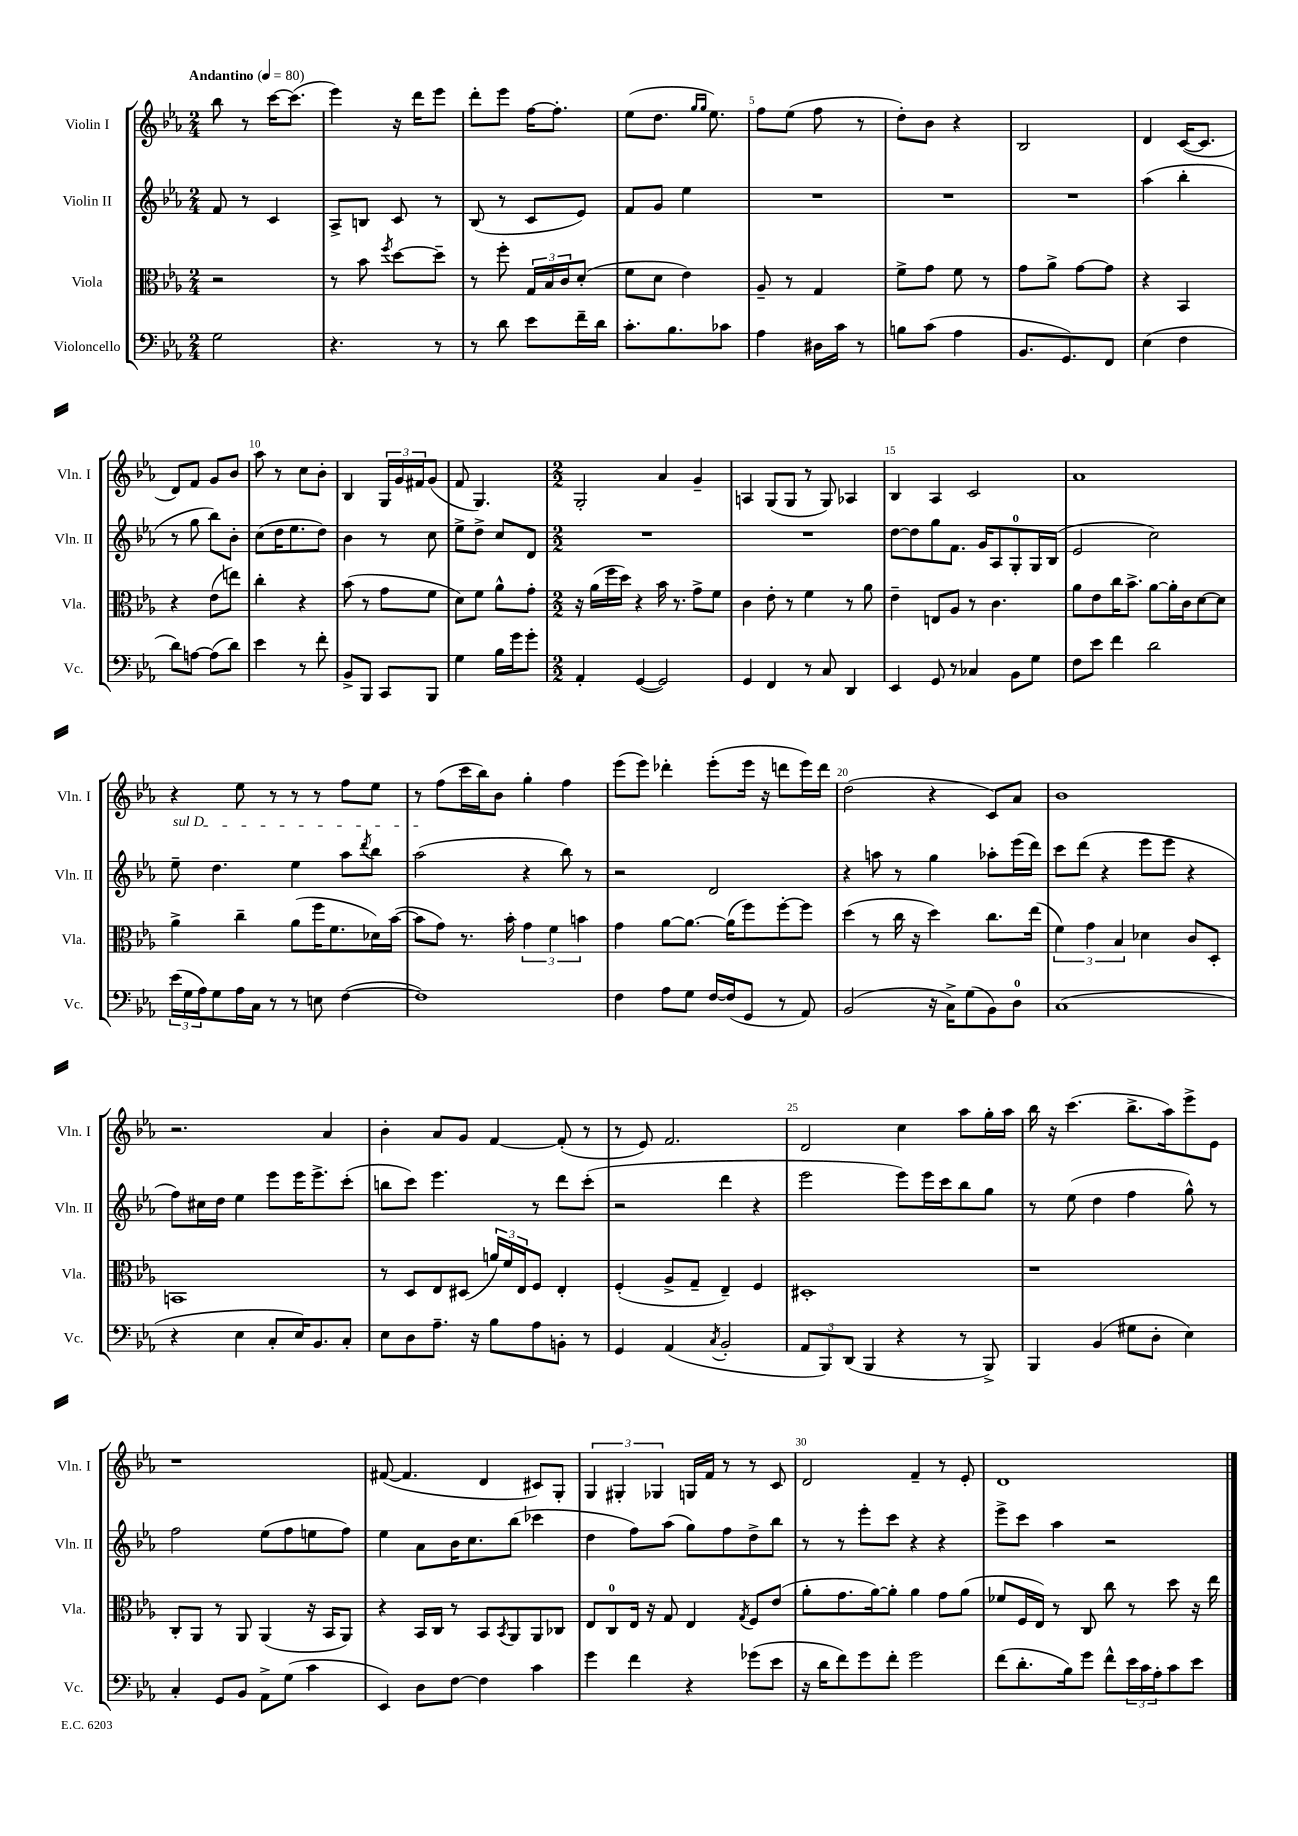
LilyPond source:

<<
\new StaffGroup <<
\new Staff = "s0" \with { instrumentName = "Violin I" shortInstrumentName = "Vln. I" } {
    \clef treble \key ees \major \numericTimeSignature \time 2/4 \tempo "Andantino" 4 = 80
    bes''8 r8 c'''16~ c'''8.( |
    ees'''4) r16 d'''16 ees'''8 |
    d'''8-. ees'''8 f''16~ f''8.-. |
    ees''8( d''8. \grace { g''16 g''16 } ees''8.) |
    f''8 ees''8( f''8 r8 |
    d''8-.) bes'8 r4 |
    bes2 |
    d'4 c'16~( c'8. |
    d'8) f'8 g'8 bes'8 |
    aes''8 r8 c''8 bes'8-. |
    bes4 \tuplet 3/2 { g16 g'16 fis'16 } g'8( |
    f'8 g4.) |
    \numericTimeSignature \time 2/2 g2-. aes'4 g'4-- |
    a4 g8( g8 r8 g8) aes4 |
    bes4 aes4 c'2 |
    aes'1 |
    r4 ees''8 r8 r8 r8 f''8 ees''8 |
    r8 f''8( c'''16 bes''16) bes'8 g''4-. f''4 |
    ees'''8( ees'''8) des'''4-. ees'''8-.( ees'''16 r16 d'''8 ees'''16) d'''16 |
    d''2( r4 c'8) aes'8 |
    bes'1 |
    r2. aes'4 |
    bes'4-. aes'8 g'8 f'4~ f'8-.( r8 |
    r8 ees'8) f'2. |
    d'2 c''4 aes''8 g''16-. aes''16 |
    bes''16 r16 c'''4.( bes''8.-> aes''16) ees'''8-> ees'8 |
    r1 |
    fis'8~( fis'4. d'4 cis'8) g8-. |
    \tuplet 3/2 { g4 gis4-. ges4 } g16 f'16 r8 r8 c'8 |
    d'2 f'4-- r8 ees'8-. |
    d'1 \bar "|." |
}
\new Staff = "s1" \with { instrumentName = "Violin II" shortInstrumentName = "Vln. II" } {
    \clef treble \key ees \major \numericTimeSignature \time 2/4
    f'8 r8 c'4 |
    aes8-> b8 c'8 r8 |
    bes8( r8 c'8 ees'8) |
    f'8 g'8 ees''4 |
    R2 |
    R2 |
    R2 |
    aes''4( bes''4-. |
    r8 g''8 bes''8) bes'8-. |
    c''8( d''16 ees''8. d''8) |
    bes'4 r8 c''8 |
    ees''8-> d''8-> c''8 d'8 |
    \numericTimeSignature \time 2/2 R1 |
    R1 |
    d''8~ d''8 g''8 f'8. g'16 aes8 g8-0-. g16 bes16( |
    ees'2 c''2) |
    \once \override TextSpanner.bound-details.left.text = \markup { \italic "sul D" } ees''8--\startTextSpan d''4. ees''4 aes''8 \acciaccatura { d'''8 } bes''8 |
    aes''2\stopTextSpan( r4 bes''8) r8 |
    r2 d'2 |
    r4 a''8 r8 g''4 aes''8-. ees'''16( d'''16) |
    c'''8 d'''8( r4 ees'''8 ees'''8 r4 |
    f''8) cis''16 d''16 ees''4 ees'''8 ees'''16 ees'''8.-> c'''8-.( |
    b''8 c'''8) ees'''4. r8 d'''8 c'''8-.( |
    r2 d'''4 r4 |
    ees'''2 ees'''8) ees'''16 c'''16 bes''8 g''8 |
    r8 ees''8( d''4 f''4 g''8-^) r8 |
    f''2 ees''8( f''8 e''8 f''8) |
    ees''4 aes'8 bes'16 c''8. bes''8( ces'''4 |
    d''4 f''8) aes''8( g''8) f''8 d''8-> bes''8 |
    r8 r8 ees'''8-. c'''8 r4 r4 |
    ees'''8-> c'''8 aes''4 r2 \bar "|." |
}
\new Staff = "s2" \with { instrumentName = "Viola" shortInstrumentName = "Vla." } {
    \clef alto \key ees \major \numericTimeSignature \time 2/4
    r2 |
    r8 bes'8 \acciaccatura { f''8 } d''8~ d''8-- |
    r8 f''8-. \tuplet 3/2 { g16 bes16 c'16 } d'8-.( |
    f'8 d'8 ees'4) |
    aes8-- r8 g4 |
    f'8-> g'8 f'8 r8 |
    g'8 aes'8-> g'8~ g'8 |
    r4 bes,4 |
    r4 ees'8( e''8) |
    c''4-. r4 |
    bes'8( r8 g'8 f'8 |
    d'8) f'8 aes'8-^ g'8-. |
    \numericTimeSignature \time 2/2 r16 aes'16( f''16 d''16) r4 bes'16 r8. g'8-> f'8 |
    c'4 ees'8-. r8 f'4 r8 aes'8 |
    ees'4-- e8 aes8 r8 c'4. |
    aes'8 ees'8 c''16 bes'8.-> aes'8~ aes'16-. c'16 d'8~ d'8 |
    aes'4-> c''4-- aes'8( f''16 f'8. des'16) bes'16~( |
    bes'8 g'8) r8. bes'16-. \tuplet 3/2 { g'4 f'4 b'4 } |
    g'4 aes'8~ aes'8.~ aes'16( f''8) f''8~-. f''8 |
    d''4( r8 c''16 r16 d''4) c''8. ees''16( |
    \tuplet 3/2 { f'4) g'4 bes4 } des'4 c'8 d8-. |
    b,1 |
    r8 d8 ees8 dis8( \tuplet 3/2 { a'16) f'16 ees16 } f8 ees4-. |
    f4-.( aes8-> g8-- ees4--) f4 |
    dis1-. |
    r1 |
    c8-. aes,8 r8 aes,8 aes,4( r16 bes,16 aes,8) |
    r4 bes,16 c16 r8 bes,8 \acciaccatura { bes,8 } aes,8 aes,8 ces8 |
    ees8 c8-0 ees16 r16 g8 ees4 \acciaccatura { g8 } f8 ees'8( |
    aes'8-. g'8. aes'16~) aes'8-. aes'4 g'8 aes'8( |
    fes'8 f16 ees16) r8 c8 c''8 r8 d''8 r16 ees''16 \bar "|." |
}
\new Staff = "s3" \with { instrumentName = "Violoncello" shortInstrumentName = "Vc." } {
    \clef bass \key ees \major \numericTimeSignature \time 2/4
    g2 |
    r4. r8 |
    r8 d'8 ees'8 f'16-- d'16 |
    c'8.-. bes8. ces'8 |
    aes4 dis16 c'16 r8 |
    b8 c'8( aes4 |
    bes,8. g,8.) f,8 |
    ees4( f4 |
    d'8) a8~ a8( d'8) |
    ees'4 r8 f'8-. |
    bes,8-> bes,,8 c,8 bes,,8 |
    g4 bes16 g'16 g'8-. |
    \numericTimeSignature \time 2/2 aes,4-. g,4~( g,2) |
    g,4 f,4 r8 c8 d,4 |
    ees,4 g,8 r8 ces4 bes,8 g8 |
    f8 ees'8 f'4 d'2 |
    \tuplet 3/2 { ees'16( g16 aes16) } g8 aes16 c16 r8 r8 e8 f4~( |
    f1) |
    f4 aes8 g8 f16~ f16( g,8 r8 aes,8) |
    bes,2( r16 c16->) g8( bes,8) d8-0 |
    c1( |
    r4 ees4 c8-. ees16) bes,8. c8-. |
    ees8 d8 aes8.-- r16 bes8 aes8 b,8-. r8 |
    g,4 aes,4( \acciaccatura { c8 } bes,2-. |
    \tuplet 3/2 { aes,8 bes,,8) d,8( } bes,,4 r4 r8 bes,,8->) |
    bes,,4 bes,4( gis8 d8-. ees4) |
    c4-. g,8 bes,8 aes,8-> g8( c'4 |
    ees,4) d8 f8~ f4 c'4 |
    g'4 f'4 r4 ges'8( ees'8 |
    r16 d'16 f'8) g'8 f'8-. g'2 |
    f'8( d'8.-. bes16) g'8 f'8-^ \tuplet 3/2 { ees'16 c'16 aes16-. } c'8 ees'8 \bar "|." |
}
>>
>>
\layout { \context { \Score \override BarNumber.break-visibility = ##(#f #t #t) barNumberVisibility = #(every-nth-bar-number-visible 5) } }
